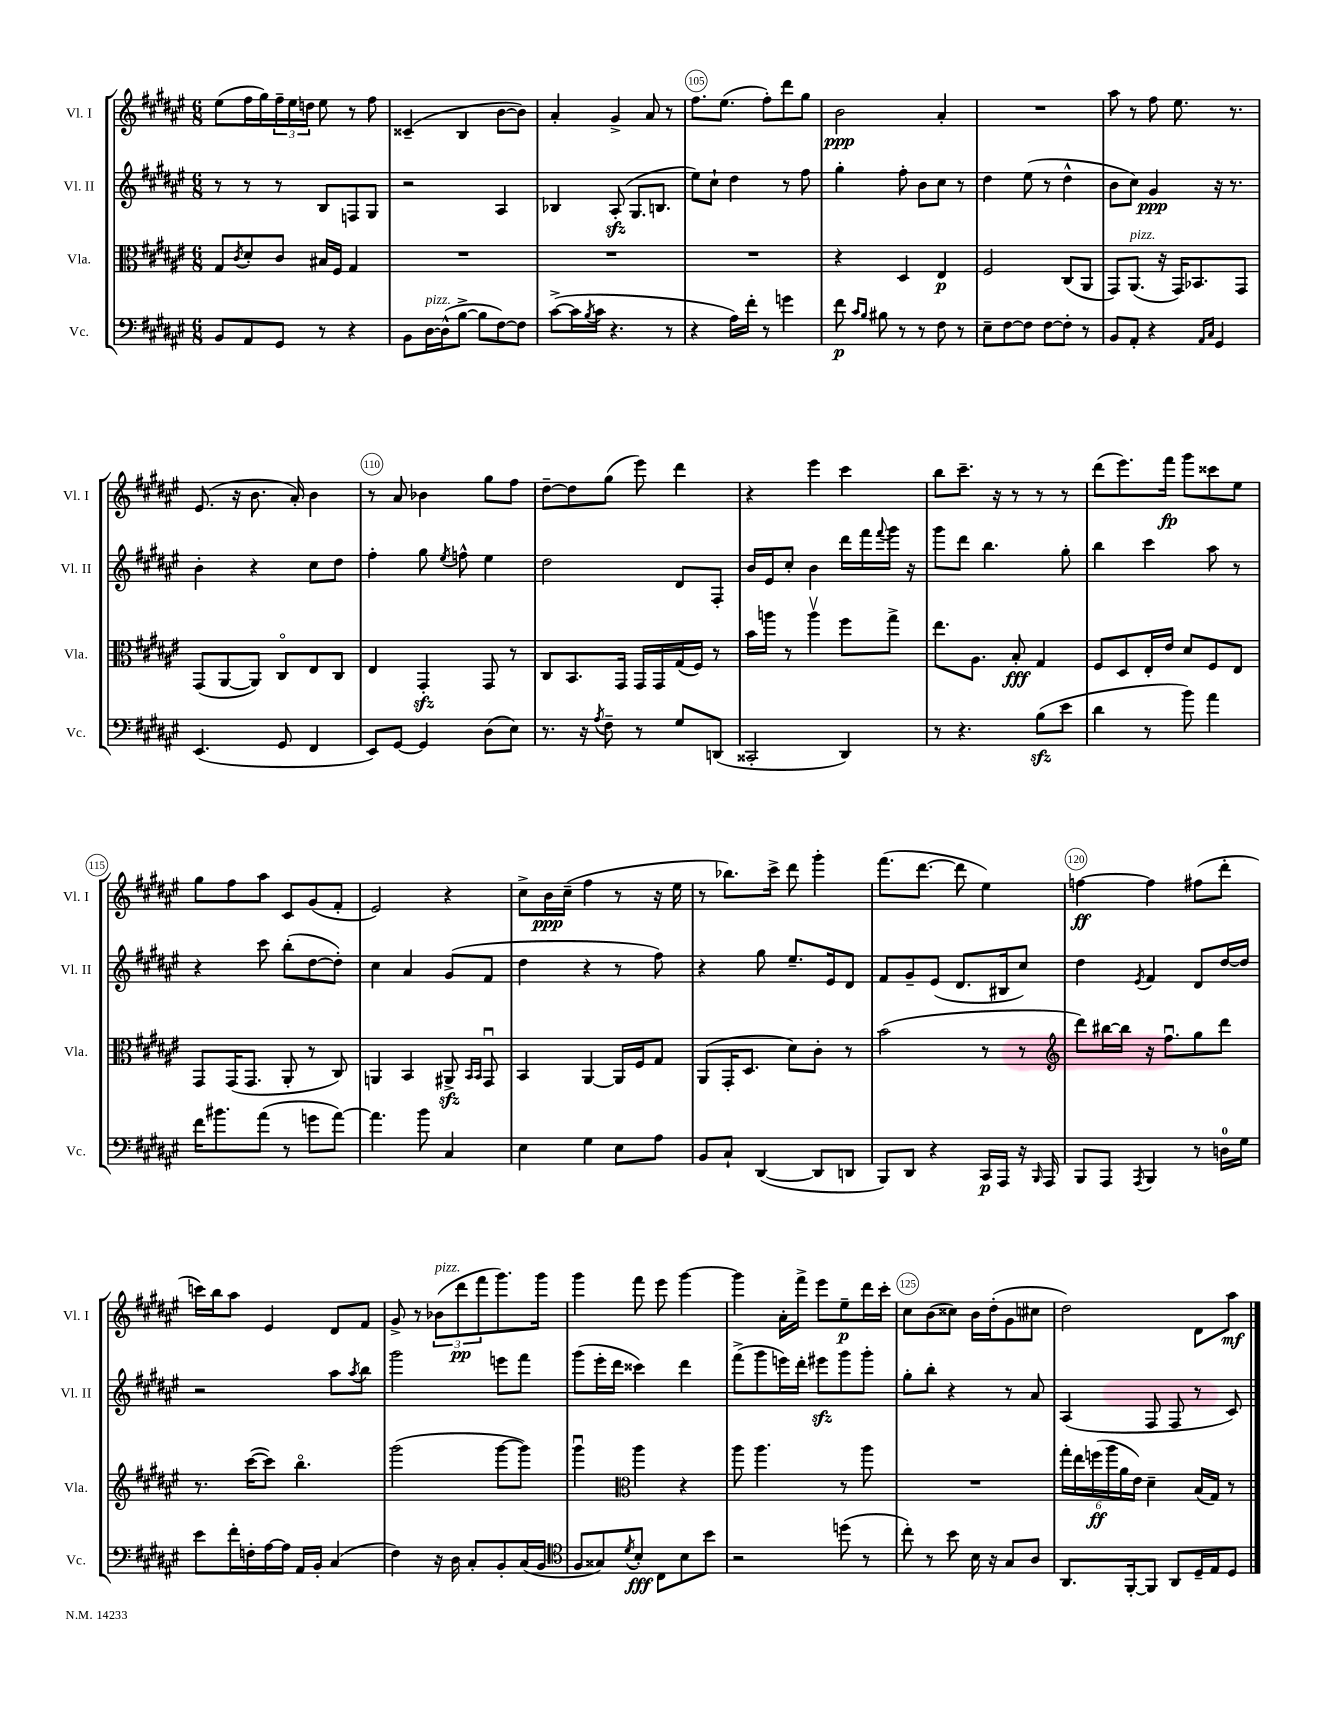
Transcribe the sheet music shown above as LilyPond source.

<<
\new StaffGroup <<
\new Staff = "s0" \with { instrumentName = "Vl. I" shortInstrumentName = "Vl. I" } {
    \clef treble \key fis \major \numericTimeSignature \time 6/8
    eis''8( fis''16 gis''16) \tuplet 3/2 { fis''16-- eis''16 d''16 } eis''8 r8 fis''8 |
    cisis'4--( b4 b'8~ b'8) |
    ais'4-. gis'4-> ais'8 r8 |
    fis''8. eis''8.( fis''8-.) dis'''8 gis''8 |
    b'2\ppp ais'4-. |
    R2. |
    ais''8 r8 fis''8 eis''8. r8. |
    eis'8.( r16 b'8. ais'16-.) b'4 |
    r8 ais'8 bes'4 gis''8 fis''8 |
    dis''8~-- dis''8 gis''8( eis'''8) dis'''4 |
    r4 eis'''4 cis'''4 |
    b''8 cis'''8.-- r16 r8 r8 r8 |
    dis'''8( eis'''8.) fis'''16\fp gis'''8 cisis'''8 eis''8 |
    gis''8 fis''8 ais''8 cis'8 gis'8( fis'8-. |
    eis'2) r4 |
    cis''8-> b'16\ppp cis''16--( fis''4 r8 r16 eis''16 |
    r8 bes''8.) cis'''16-> dis'''8 gis'''4-. |
    fis'''8.( dis'''8.~ dis'''8 eis''4) |
    f''4~\ff f''4 fis''8( dis'''8-. |
    c'''16) b''16 ais''8 eis'4 dis'8 fis'8 |
    gis'8-> r8 \tuplet 3/2 { bes'8^\markup { \italic "pizz." }( dis'''8\pp fis'''8 } gis'''8.) gis'''16 |
    gis'''4 fis'''8 eis'''8 gis'''4~ |
    gis'''4 ais'16-. fis'''16-> eis'''8 eis''8--\p dis'''16 cis'''16-. |
    cis''8 b'8( cisis''8) b'16 dis''16-.( gis'8 cis''8 |
    dis''2) dis'8 ais''8\mf \bar "|." |
}
\new Staff = "s1" \with { instrumentName = "Vl. II" shortInstrumentName = "Vl. II" } {
    \clef treble \key fis \major \numericTimeSignature \time 6/8
    r8 r8 r8 b8 f8 gis8 |
    r2 ais4 |
    bes4 ais8-.\sfz( gis8. b8. |
    eis''8) cis''8-! dis''4 r8 fis''8 |
    gis''4-. fis''8-. b'8 cis''8 r8 |
    dis''4 eis''8( r8 dis''4-^ |
    b'8 cis''8) gis'4\ppp r16 r8. |
    b'4-. r4 cis''8 dis''8 |
    fis''4-. gis''8 \acciaccatura { eis''8 } f''8-^ eis''4 |
    dis''2 dis'8 fis8-. |
    b'16 eis'16 cis''8-. b'4 dis'''16 fis'''16 \appoggiatura { fis'''8 } gis'''16 r16 |
    gis'''8 dis'''8 b''4. gis''8-. |
    b''4 cis'''4 ais''8 r8 |
    r4 cis'''8 b''8-.( dis''8~ dis''8-.) |
    cis''4 ais'4 gis'8( fis'8 |
    dis''4 r4 r8 fis''8) |
    r4 gis''8 eis''8.-- eis'16 dis'8 |
    fis'8 gis'8-- eis'8( dis'8. bis16 cis''8) |
    dis''4 \acciaccatura { eis'8 } fis'4 dis'8 dis''16~ dis''16 |
    r2 ais''8 \acciaccatura { ais''8 } b''8 |
    gis'''2 e'''8 fis'''8 |
    gis'''8( eis'''16-. dis'''16 cisis'''4) dis'''4 |
    fis'''8->( gis'''8 e'''16) dis'''16-. eis'''8\sfz gis'''8 gis'''8-. |
    gis''8-. b''8-. r4 r8 ais'8 |
    ais4( fis8 fis8 r8 cis'8) \bar "|." |
}
\new Staff = "s2" \with { instrumentName = "Vla." shortInstrumentName = "Vla." } {
    \clef alto \key fis \major \numericTimeSignature \time 6/8
    gis8 \acciaccatura { cis'8 } dis'8-. cis'8 bis16 fis16 gis4 |
    R2. |
    R2. |
    R2. |
    r4 dis4 eis4\p |
    fis2 cis8( ais,8 |
    gis,8) ais,8.^\markup { \italic "pizz." }( r16 gis,16) bes,8. gis,8 |
    gis,8( ais,8~ ais,8) cis8\flageolet eis8 cis8 |
    eis4 gis,4-.\sfz gis,8 r8 |
    cis8 b,8. gis,16 gis,16 gis,16 gis16( fis16) r8 |
    b'16 a''16 r8 a''4\upbow fis''8 gis''8-> |
    eis''8. ais8. b8-.\fff gis4 |
    fis8 dis8 eis16-. eis'16 dis'8 fis8 eis8 |
    gis,8 gis,16( gis,8. ais,8-. r8 cis8) |
    a,4 b,4 ais,8->\sfz \grace { b,16 b,16 } gis,8\downbow |
    b,4 ais,4~ ais,16 fis16 gis8 |
    ais,8( gis,16-. dis8. dis'8) cis'8-. r8 |
    b'2( r8 r8 |
    \clef treble dis'''8) bis''16~ bis''16 r16 fis''8.\downbow gis''8 dis'''8 |
    r8. cis'''16~( cis'''8) b''4.\flageolet |
    gis'''2( gis'''8~ gis'''8) |
    gis'''4\downbow \clef alto ais''4 r4 |
    ais''8 ais''4. r8 ais''8 |
    R2. |
    \tuplet 6/4 { gis''16-. eis''16 f''16\ff( ais''16 ais'16 eis'16) } dis'4-- b16( gis16) r8 \bar "|." |
}
\new Staff = "s3" \with { instrumentName = "Vc." shortInstrumentName = "Vc." } {
    \clef bass \key fis \major \numericTimeSignature \time 6/8
    b,8 ais,8 gis,8 r8 r4 |
    b,8 dis16~^\markup { \italic "pizz." } dis16-^( b8~-> b8 fis8~) fis8 |
    cis'8~->( cis'16 \acciaccatura { b8 } cis'16 r4. r8 |
    r4 ais16) fis'16-. r8 g'4 |
    fis'8\p \grace { cis'16 b16 } bis8 r8 r8 fis8 r8 |
    eis8-- fis8~ fis8 fis8~ fis8-. r8 |
    b,8 ais,8-. r4 \grace { ais,16 cis16 } gis,4 |
    eis,4.( gis,8 fis,4 |
    eis,8) gis,8~ gis,4 dis8( eis8) |
    r8. r16 \acciaccatura { ais8 } fis8-- r8 gis8 d,8( |
    cisis,2-. dis,4) |
    r8 r4. b8\sfz( eis'8 |
    dis'4 r8 b'8) ais'4 |
    fis'16 bis'8. ais'8( r8 g'8 ais'8~) |
    ais'4. b'8 cis4 |
    eis4 gis4 eis8 ais8 |
    b,8 cis8-! dis,4~( dis,8 d,8 |
    b,,8) dis,8 r4 cis,16\p ais,,16 r16 \grace { b,,16 } ais,,16 |
    b,,8 ais,,8 \acciaccatura { ais,,8 } b,,4 r8 d16-0 gis16 |
    eis'8 fis'16-. f16-. ais16~ ais16 ais,16 b,16-. cis4( |
    fis4) r16 dis16 cis8-. b,8-. cis16( b,16 |
    \clef tenor fis8 gisis8) \acciaccatura { dis'8 } b8-.\fff cis8 b8 b'8 |
    r2 d''8( r8 |
    cis''8-.) r8 b'8 b16 r16 gis8 ais8 |
    ais,8. fis,16~-. fis,8 ais,8 dis16-- eis16 dis8 \bar "|." |
}
>>
>>
\layout { \context { \Score currentBarNumber = #102 \override BarNumber.break-visibility = ##(#f #t #t) barNumberVisibility = #(every-nth-bar-number-visible 5) \override BarNumber.stencil = #(make-stencil-circler 0.1 0.3 ly:text-interface::print) } }
